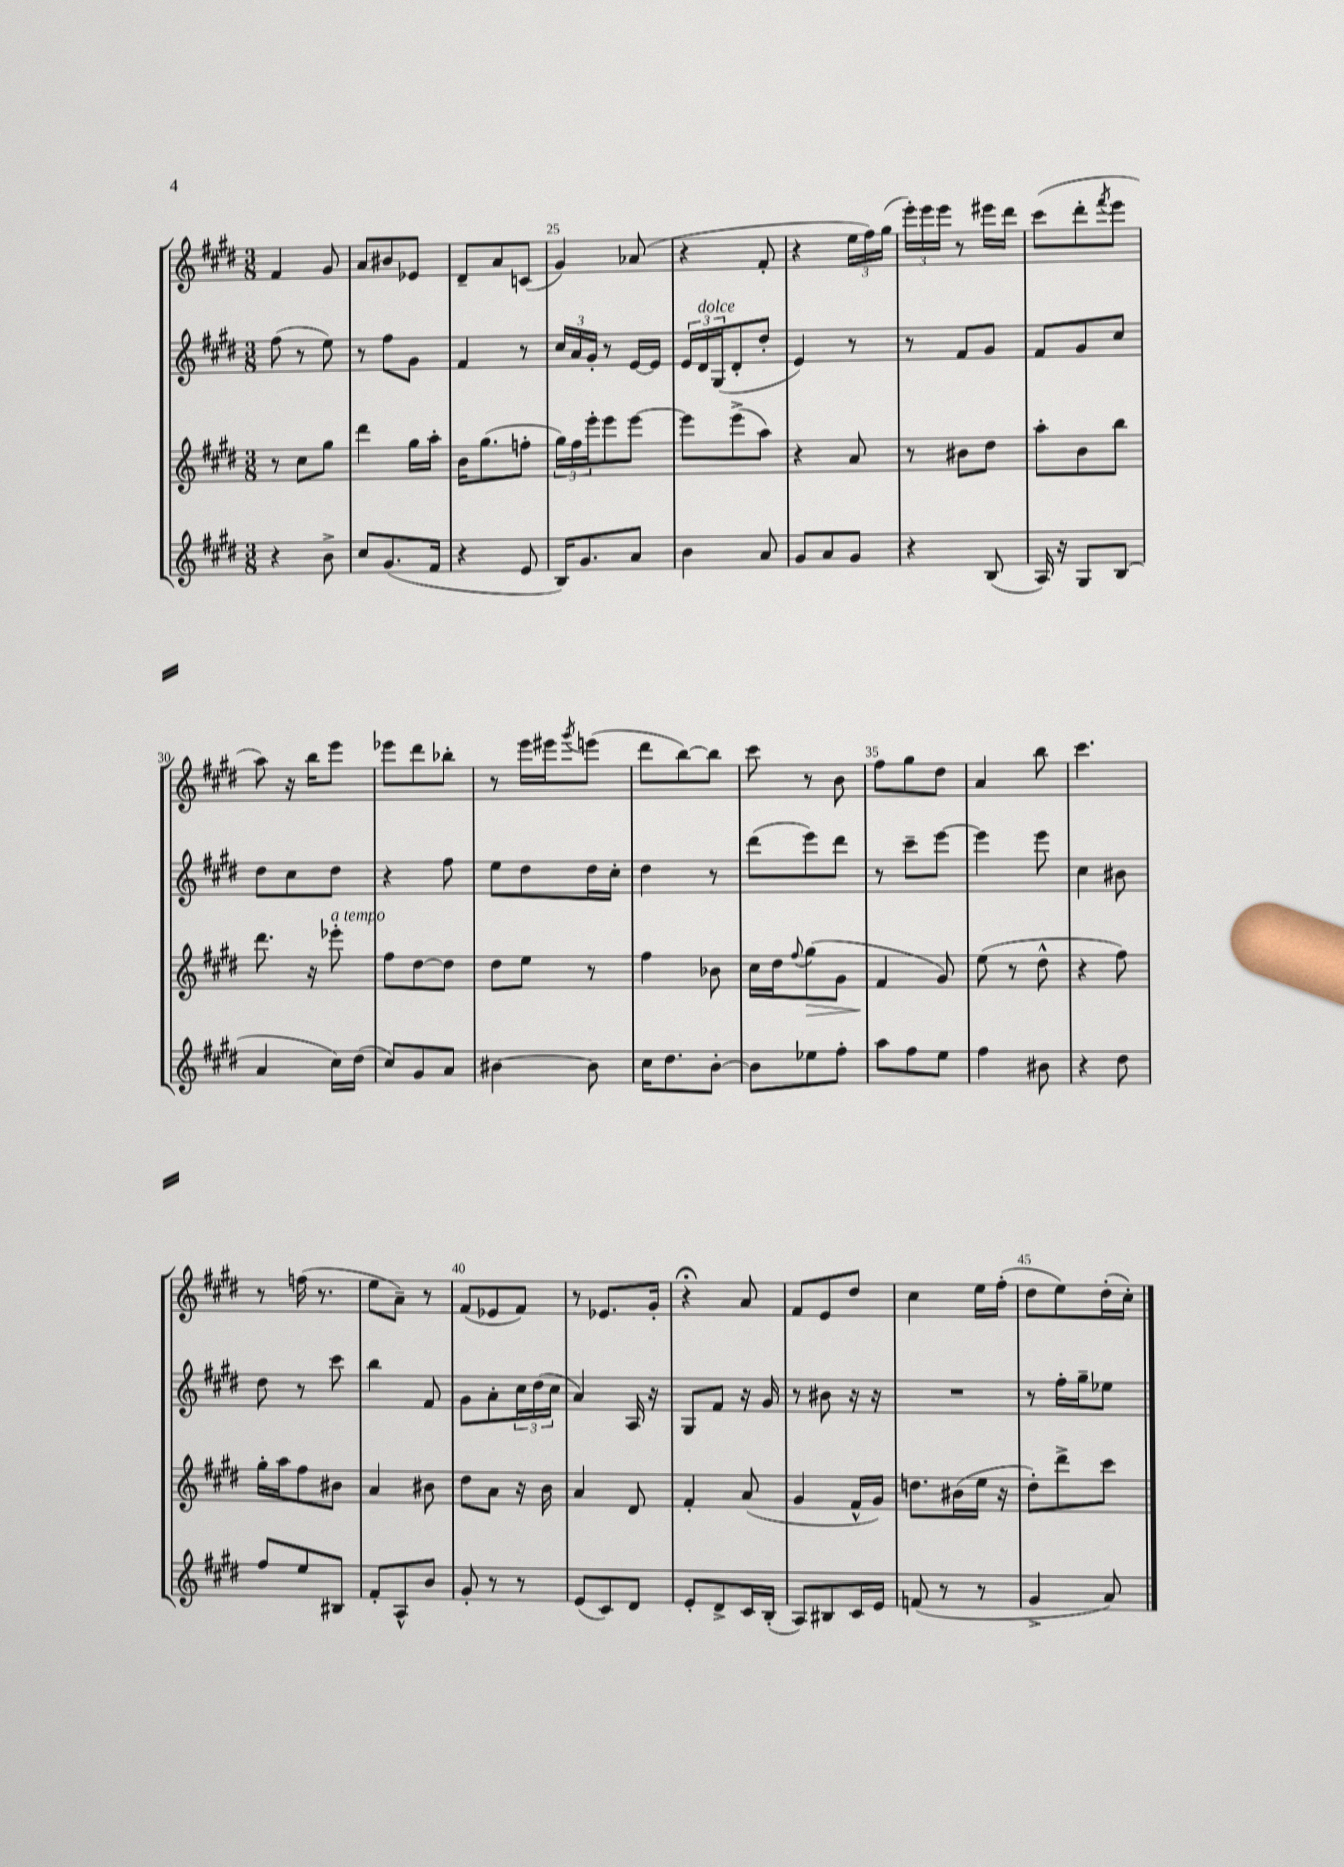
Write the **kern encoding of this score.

**kern	**kern	**dynam	**kern	**kern
*part4	*part3	*part3	*part2	*part1
*staff4	*staff3	*staff3	*staff2	*staff1
*clefG2	*clefG2	*	*clefG2	*clefG2
*k[f#c#g#d#]	*k[f#c#g#d#]	*	*k[f#c#g#d#]	*k[f#c#g#d#]
*M3/8	*M3/8	*	*M3/8	*M3/8
=22	=22	=22	=22	=22
4r	8r	.	(8ff#\	4f#/
.	8cc#\L	.	8r	.
8b^\	8gg#\J	.	8ee\)	8g#/
=23	=23	=23	=23	=23
8cc#/L	4ddd#\	.	8r	8a/L
(8.g#/	.	.	8ff#\L	8b#X/
.	16gg#\LL	.	8g#\J	8e-X/J
16f#/Jk	16aa'\JJ	.	.	.
=24	=24	=24	=24	=24
4r	16b\KL	.	4f#/	8d#~/L
.	(8.gg#\	.	.	.
.	.	.	.	8a/
8e/	8ffn'\J	.	8r	(8cn/J
=25	=25	=25	=25	=25
16B/KL)	24gg#\LL)	.	24cc#/LL	4g#/)
.	24ff#\	.	24a/	.
8.g#/	.	.	.	.
.	24eee'\J	.	24g#'/JJ	.
.	8eee\	.	8r	.
8a/J	[8eee\J	.	[16e/LL	(8a-X/
.	.	.	16e/JJ]	.
=26	=26	=26	=26	=26
4b\	8eee\L]	.	24e/LL	4r
!	!	!	!LO:TX:a:i:t=dolce	!
.	.	.	24d#/	.
.	.	.	(24G#/J	.
.	(8eee^\	.	8d#'/	.
8a/	8aa\J)	.	8dd#'/J	8f#'/
=27	=27	=27	=27	=27
8g#/L	4r	.	4e/)	4r
8a/	.	.	.	.
8g#/J	8a/	.	8r	24ee\LL
.	.	.	.	24ff#\)
.	.	.	.	(24gg#\JJ
=28	=28	=28	=28	=28
4r	8r	.	8r	24eee'\LL)
.	.	.	.	24eee\
.	.	.	.	24eee\JJ
.	8b#X\L	.	8f#/L	8r
(8B/	8dd#\J	.	8g#/J	16eee#X\LL
.	.	.	.	16ddd#\JJ
=29	=29	=29	=29	=29
16A/)	8aa'\L	.	8f#/L	(8ccc#\L
16r	.	.	.	.
8G#/L	8b\	.	8g#/	8ddd#'\
.	.	.	.	8qfff#/
(8B/J	8bb\J	.	8cc#/J	8eee\J
!!LO:LB:g=z
=30	=30	=30	=30	=30
4a/	8.ddd#\	.	8dd#\L	8aa\)
.	.	.	8cc#\	16r
.	16r	.	.	16bb\KL
!	!LO:TX:a:i:t=a tempo	!	!	!
16cc#\LL)	8eee-X'\	.	8dd#\J	8eee\J
(16dd#\JJ	.	.	.	.
=31	=31	=31	=31	=31
8cc#/L)	8ff#\L	.	4r	8eee-X\L
8g#/	[8dd#\	.	.	8ddd#\
8a/J	8dd#\J]	.	8ff#\	8bb-X'\J
=32	=32	=32	=32	=32
[4b#X\	8dd#\L	.	8ee\L	8r
.	8ee\J	.	8dd#\	16eee\LL
.	.	.	.	16eee#X\J
.	.	.	.	8qggg#/
8b#\]	8r	.	16dd#\L	(8eeen\J
.	.	.	16cc#'\JJ	.
=33	=33	=33	=33	=33
16cc#\KL	4ff#\	.	4dd#\	8ddd#\L
8.dd#\	.	.	.	.
.	.	.	.	[8bb\)
[8b'\J	8b-X\	.	8r	8bb\J]
=34	=34	=34	=34	=34
8b\L]	16cc#\LL	.	(8ddd#\L	8ccc#\
.	16dd#\J	.	.	.
.	8qqff#/	.	.	.
!	!	!LO:HP:b	!	!
8ee-X\	(8gg#\	>	8eee\)	8r
8ff#'\J	8g#\J	.	8ddd#\J	8b\
=35	=35	=35	=35	=35
8aa\L	4f#/	.	8r	8ff#\L
8ff#\	.	.	8ccc#~\L	8gg#\
8ee\J	8g#/)	]	[8eee\J	8dd#\J
=36	=36	=36	=36	=36
4ff#\	(8ee\	.	4eee\]	4a/
.	8r	.	.	.
8b#X\	8dd#^^\	.	8eee\	8bb\
=37	=37	=37	=37	=37
4r	4r	.	4cc#\	4.ccc#\
8dd#\	8ff#\)	.	8b#X\	.
!!LO:LB:g=z
=38	=38	=38	=38	=38
8ff#/L	16gg#'\LL	.	8dd#\	8r
.	16aa\J	.	.	.
8ee/	8ff#\	.	8r	(16ffn\
.	.	.	.	8.r
8B#X/J	8b#X\J	.	8ccc#\	.
=39	=39	=39	=39	=39
8f#'/L	4a/	.	4bb\	8ee\L
8A^^/	.	.	.	8a~\J)
8b/J	8b#X\	.	8f#/	8r
=40	=40	=40	=40	=40
8g#'/	8dd#\L	.	8g#\L	(8f#/L
8r	8a\J	.	8a'\	8e-X/
8r	16r	.	24cc#\L	8f#/J)
.	.	.	(24dd#\	.
.	16b\	.	.	.
.	.	.	24cc#\JJ	.
=41	=41	=41	=41	=41
(8e/L	4a/	.	4a/)	8r
8c#/)	.	.	.	8.e-X/L
8d#/J	8d#/	.	16A/	.
.	.	.	16r	16g#'/Jk
=42	=42	=42	=42	=42
8e'/L	4f#'/	.	8G#/L	4r;<
8d#^/	.	.	8f#/J	.
16c#/L	(8a/	.	16r	8a/
(16B'/JJ	.	.	16g#/	.
=43	=43	=43	=43	=43
8A/L)	4g#/	.	8r	8f#/L
8B#X/	.	.	8b#X\	8e/
16c#/L	16f#^^/LL	.	16r	8dd#/J
16e/JJ	16g#/JJ)	.	16r	.
=44	=44	=44	=44	=44
(8fn/	8.ddn\L	.	4.r	4cc#\
8r	.	.	.	.
.	(16b#X\L	.	.	.
8r	16ee\JJ	.	.	16ee\LL
.	16r	.	.	(16ff#'\JJ
=45	=45	=45	=45	=45
4g#^/	8dd#'\L)	.	8r	8dd#\L
.	8ddd#^\	.	16ff#'\LL	8ee\)
.	.	.	16gg#~\J	.
8a/)	8ccc#\J	.	8ee-X\J	(16dd#'\L
.	.	.	.	16cc#'\JJ)
==	==	==	==	==
*-	*-	*-	*-	*-
